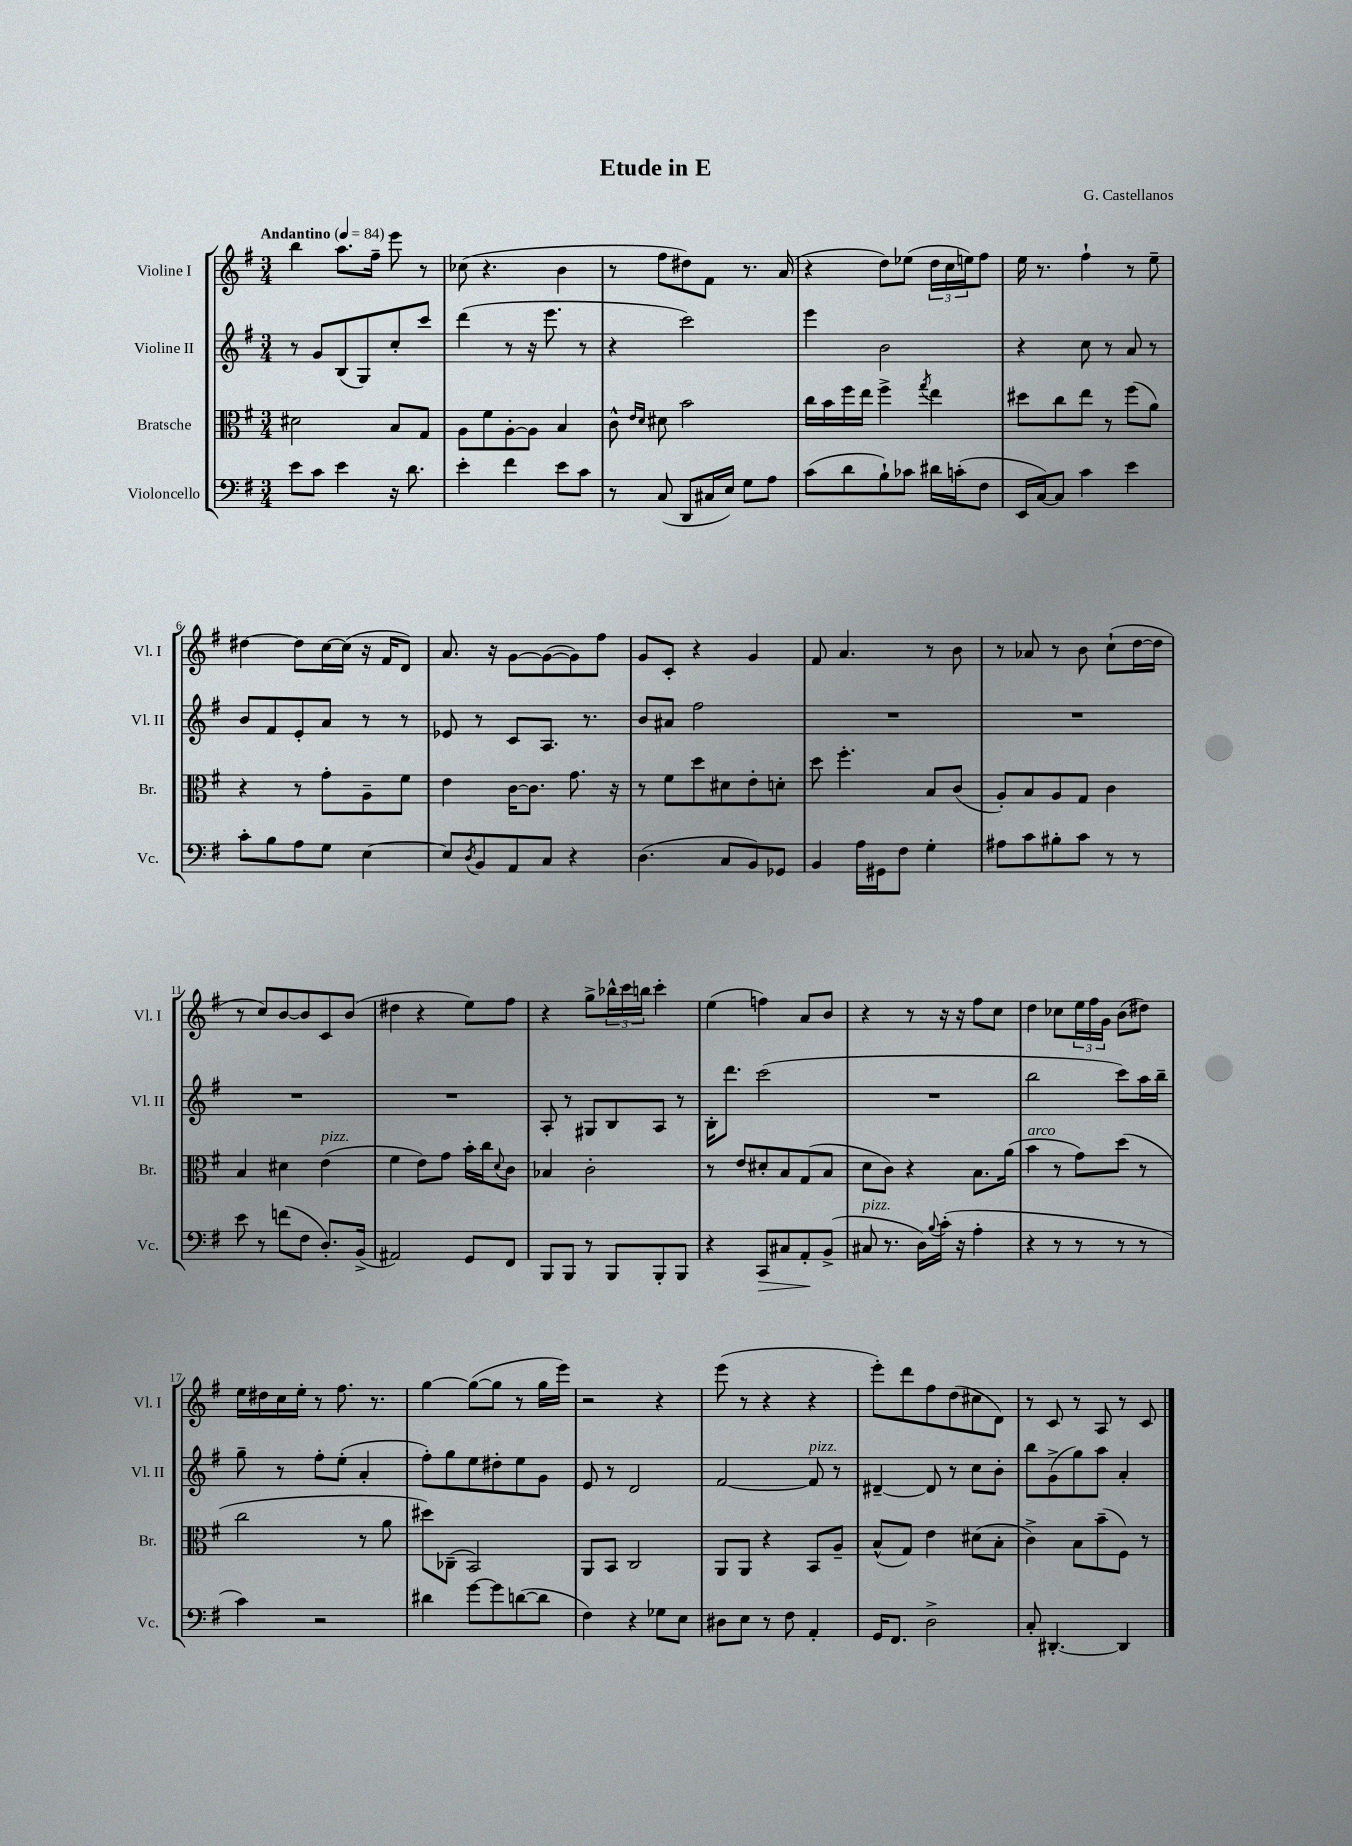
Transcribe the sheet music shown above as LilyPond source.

\header { title = "Etude in E" composer = "G. Castellanos" }
<<
\new StaffGroup <<
\new Staff = "s0" \with { instrumentName = "Violine I" shortInstrumentName = "Vl. I" } {
    \clef treble \key g \major \numericTimeSignature \time 3/4 \tempo "Andantino" 4 = 84
    b''4 a''8. fis''16-- e'''8 r8 |
    ces''8( r4. b'4 |
    r8 fis''8 dis''8) fis'8 r8. a'16( |
    r4 d''8) ees''8( \tuplet 3/2 { d''16 c''16 e''16) } fis''8 |
    e''16 r8. fis''4-! r8 e''8-- |
    dis''4~ dis''8 c''16~ c''16( r16 fis'16 d'8) |
    a'8. r16 g'8~ g'8~( g'8) fis''8 |
    g'8 c'8-. r4 g'4 |
    fis'8 a'4. r8 b'8 |
    r8 aes'8 r8 b'8 c''8-!( d''16~ d''16 |
    r8 c''8) b'8~ b'8 c'8 b'8( |
    dis''4 r4 e''8) fis''8 |
    r4 g''8-> \tuplet 3/2 { bes''16-^ c'''16 b''16 } c'''4-. |
    e''4( f''4) a'8 b'8 |
    r4 r8 r16 r16 fis''8 c''8 |
    d''4 ces''8 \tuplet 3/2 { e''16 fis''16 g'16 } b'8( dis''8) |
    e''16 dis''16 c''16 e''16-. r8 fis''8. r8. |
    g''4~ g''8~( g''8 r8 g''16 e'''16) |
    r2 r4 |
    e'''8( r8 r4 r4 |
    e'''8-.) d'''8 fis''8 d''8( cis''8 d'8) |
    r8 c'8 r8 a8 r8 c'8 \bar "|." |
}
\new Staff = "s1" \with { instrumentName = "Violine II" shortInstrumentName = "Vl. II" } {
    \clef treble \key g \major \numericTimeSignature \time 3/4
    r8 g'8 b8( g8) c''8-. c'''8 |
    d'''4( r8 r16 e'''8. r8 |
    r4 c'''2) |
    e'''4 b'2 |
    r4 c''8 r8 a'8 r8 |
    b'8 fis'8 e'8-. a'8 r8 r8 |
    ees'8 r8 c'8 a8. r8. |
    b'8 ais'8 fis''2 |
    R2. |
    R2. |
    R2. |
    R2. |
    a8-. r8 gis8 b8 a8 r8 |
    b16-. d'''8. c'''2( |
    R2. |
    b''2 c'''8) a''16 b''16-- |
    g''8-- r8 fis''8-. e''8-.( a'4-. |
    fis''8-.) g''8 e''8 dis''8-. e''8 g'8 |
    e'8 r8 d'2 |
    fis'2~ fis'8^\markup { \italic "pizz." } r8 |
    dis'4~-- dis'8 r8 c''8 b'8-. |
    b''8 g'8->( g''8) a''8 a'4-. \bar "|." |
}
\new Staff = "s2" \with { instrumentName = "Bratsche" shortInstrumentName = "Br." } {
    \clef alto \key g \major \numericTimeSignature \time 3/4
    dis'2 b8 g8 |
    a8 fis'8 a8~-. a8 b4 |
    c'8-^ \grace { e'16 d'16 } dis'8 b'2 |
    c''16 b'16 fis''16 e''16 fis''4-> \acciaccatura { g''8 } e''4 |
    dis''8 c''8 e''8 r8 fis''8( a'8) |
    r4 r8 g'8-. a8-- fis'8 |
    e'4 c'16~ c'8. g'8. r16 |
    r8 fis'8 d''8 dis'8 e'8-. d'8-. |
    d''8 fis''4.-. b8 c'8( |
    a8-.) b8 a8 g8 c'4 |
    b4 dis'4 e'4^\markup { \italic "pizz." }( |
    fis'4 e'8) g'8 b'16-. c''16 \appoggiatura { d'8 } c'8 |
    bes4 c'2-. |
    r8 e'8 dis'8-. b8 g8( b8 |
    d'8 c'8) r4 b8. a'16( |
    b'4^\markup { \italic "arco" } r8 g'8) d''8( r8 |
    c''2 r8 a'8 |
    dis''8) ces8--( b,2) |
    a,8 b,8 c2 |
    a,8 a,8 r4 b,8 a8-- |
    b8-^( g8) e'4 dis'8( b8-. |
    c'4->) b8 b'8--( fis8) r8 \bar "|." |
}
\new Staff = "s3" \with { instrumentName = "Violoncello" shortInstrumentName = "Vc." } {
    \clef bass \key g \major \numericTimeSignature \time 3/4
    e'8 c'8 e'4 r16 d'8. |
    e'4-. fis'4 e'8 c'8 |
    r8 c8( d,8 cis16 e16) g8 a8 |
    c'8( d'8 b8-!) ces'8 dis'16 c'16-.( fis8 |
    e,16 c16~) c8 c'4 e'4 |
    c'8-. b8 a8 g8 e4~ |
    e8 \acciaccatura { d8 } b,8 a,8 c8 r4 |
    d4.( c8 b,8) ges,8 |
    b,4 a16 gis,16 fis8 g4-. |
    ais8 c'8 bis8-. c'8 r8 r8 |
    e'8 r8 f'8( fis8 d8.-.) b,16->( |
    ais,2) g,8 fis,8 |
    b,,8 b,,8 r8 b,,8 b,,8-. b,,8 |
    r4 c,8\> cis8 a,8-.\! b,8->( |
    cis8^\markup { \italic "pizz." } r8. d16) \appoggiatura { b8 } c'16-.( r16 a4-. |
    r4 r8 r8 r8 r8 |
    c'4) r2 |
    dis'4 g'8~ g'8 d'8~( d'8 |
    fis4) r4 ges8 e8 |
    dis8 e8 r8 fis8 a,4-. |
    g,16 fis,8. d2-> |
    c8-. dis,4.~-. dis,4 \bar "|." |
}
>>
>>
